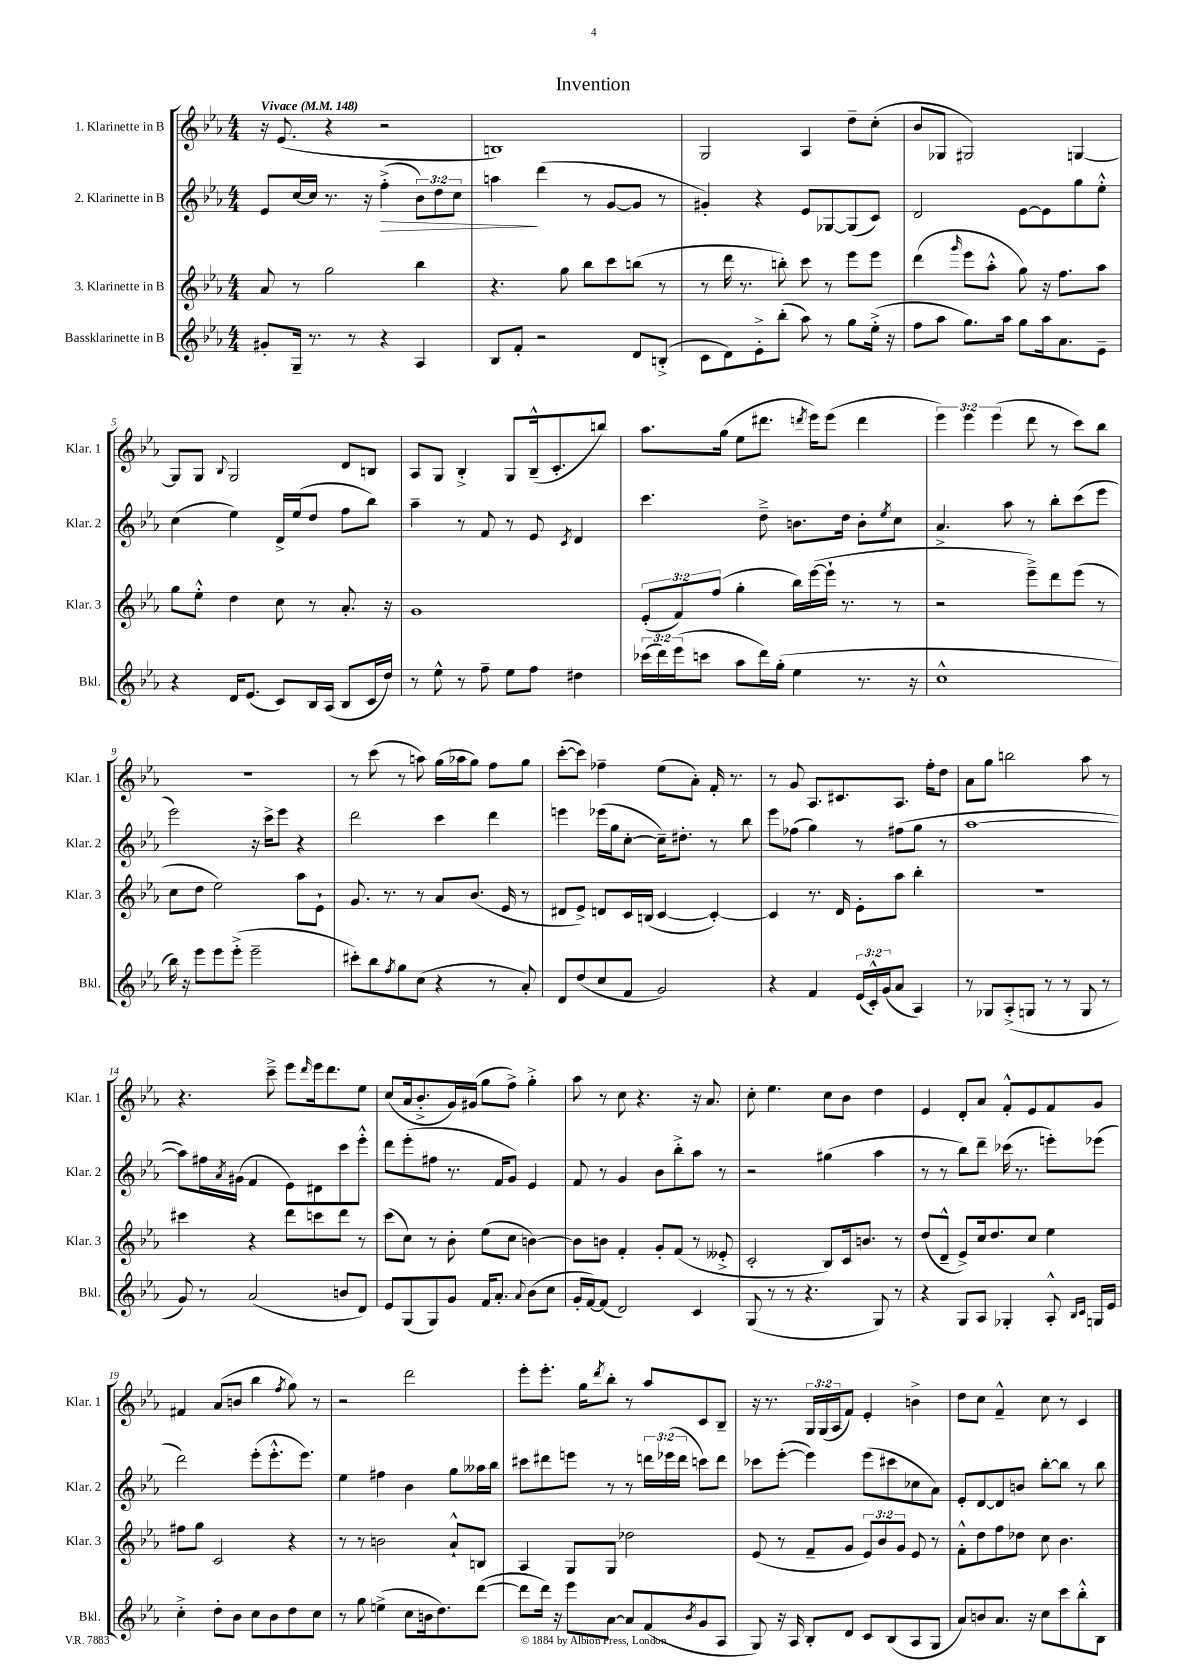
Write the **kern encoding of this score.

**kern	**kern	**kern	**dynam	**kern
*part4	*part3	*part2	*part2	*part1
*staff4	*staff3	*staff2	*staff2	*staff1
*I"Bassklarinette in B	*I"3. Klarinette in B	*I"2. Klarinette in B	*	*I"1. Klarinette in B
*I'Bkl.	*I'Klar. 3	*I'Klar. 2	*	*I'Klar. 1
*clefG2	*clefG2	*clefG2	*	*clefG2
*k[b-e-a-]	*k[b-e-a-]	*k[b-e-a-]	*	*k[b-e-a-]
*M4/4	*M4/4	*M4/4	*	*M4/4
*MM148	*MM148	*MM148	*	*MM148
=1	=1	=1	=1	=1
!	!	!	!	!LO:TX:a:B:t=Vivace
8g#X'/L	8a-/	8e-/L	.	16r
.	.	.	.	(8.e-/
16G~/Jk	8r	[16cc/L	.	.
8.r	.	16cc/JJ]	.	.
.	2gg\	8.r	.	4r
8r	.	.	.	.
.	.	16r	.	.
!	!	!	!LO:HP:b	!
4r	.	(4ff'^\	>	2r
4A-/	4bb-\	12b-\L)	.	.
.	.	12dd\	.	.
.	.	12cc\J	.	.
=2	=2	=2	=2	=2
8B-/L	4.r	4aan\	.	1Bn)
8f'/J	.	.	.	.
2r	.	(4ddd\	]	.
.	8gg\	.	.	.
.	8bb-\L	8r	.	.
.	8ccc\	[8g/L	.	.
8d/L	(8bbn\J	8g/J]	.	.
(8Bn'^/J	8r	8r	.	.
=3	=3	=3	=3	=3
8c\L	8r	4g#X'/)	.	2G/
8d\)	16ddd\	.	.	.
.	8.r	.	.	.
8e-'^\	.	4r	.	.
(8bb-'\J	8bbn'\)	.	.	.
8aa-\)	8ccc\	8e-/L	.	4A-/
8r	8r	[8G-X/	.	.
8gg\L	8eee-\L	(8G-/]	.	8dd~\L
(16ee-'^\Jk	8eee-\J	8c/J)	.	(8cc'\J
16r	.	.	.	.
=4	=4	=4	=4	=4
8ff\L	(4ddd\	2d/	.	8b-/L
8aa-\J	.	.	.	8G-X/J
.	16qqggg/	.	.	.
8.gg\L)	8eee-\L	.	.	2G#X/)
.	8aa-'^^\J	.	.	.
16aa-\Jk	.	.	.	.
8gg\L	8gg\)	[8e-\L	.	.
16aa-\k	16r	8e-\]	.	.
8.a-\	8.ff\L	.	.	.
.	.	8gg\	.	[4Gn/
8e-~\J	8aa-\J	8ee-'^^\J	.	.
!!LO:LB:g=z
=5	=5	=5	=5	=5
4r	8gg\L	(4cc\	.	8G/L]
.	8ee-'^^\J	.	.	8G/J
.	.	.	.	8qqB-/
16d/KL	4dd\	4ee-\)	.	2G/
(8.e-/J	.	.	.	.
8c/L)	8cc\	16d^/LL	.	.
.	.	(16ee-/J	.	.
16B-/L	8r	8dd/J	.	.
(16A-/JJ	.	.	.	.
8B-/L	8.a-'/	8ff\L	.	8d/L
16c/L	.	8bb-\J)	.	8Bn/J
16dd/JJ)	16r	.	.	.
=6	=6	=6	=6	=6
8r	1g	4aa-~\	.	8A-/L
8ee-^^\	.	.	.	8G/J
8r	.	8r	.	4B-'^/
8ff~\	.	8f/	.	.
8ee-\L	.	8r	.	8G/L
8ff\J	.	8e-/	.	(16B-~^^/k
.	.	.	.	8.c'/
.	.	8qc/	.	.
4dd#X\	.	4d/	.	.
.	.	.	.	8bbn/J)
=7	=7	=7	=7	=7
(24ccc-X\LL	(12e-'/L	4.ccc\	.	8.aa-\L
24ddd\)	.	.	.	.
(24eee-\J	12f/)	.	.	.
8cccn\J	.	.	.	.
.	(12ff/J	.	.	.
.	.	.	.	(16gg\Jk
8aa-\L	4gg'\	.	.	8ee-\L
16ddd\L)	.	8dd~^\	.	8.ddd#X\J
(16gg'\JJ	.	.	.	.
4ee-\	16bb-\LL)	8.bn\L	.	.
.	.	.	.	8qdddn/
.	([16eee-\	.	.	16eee-\KL)
.	16eee-`\JJ]	.	.	(8eee-\J
.	8.r	16dd\Jk	.	.
8.r	.	8b'\L	.	4ddd\
.	.	8qee-/	.	.
.	8r	8cc\J	.	.
16r	.	.	.	.
=8	=8	=8	=8	=8
1cc^^	2r	4.a-^/	.	6eee-\)
.	.	.	.	6eee-\
.	.	.	.	(6eee-\
.	.	8aa-\	.	.
.	8eee-~^\L)	8r	.	8ddd\
.	8ddd\	8bb-'\L	.	8r
.	(8eee-\J	(8ccc\	.	8ccc\L)
.	8r	8eee-\J	.	8bb-\J
!!LO:LB:g=z
=9	=9	=9	=9	=9
16bb-\)	8cc\L	2eee-\)	.	1r
16r	.	.	.	.
8eee-\L	8dd\J	.	.	.
8eee-\	2ee-\)	.	.	.
(8eee-'^\J	.	.	.	.
2eee-~\	.	16r	.	.
.	.	16ccc^\KL	.	.
.	.	8eee-\J	.	.
.	8aa-\L	4r	.	.
.	8e-`\J	.	.	.
=10	=10	=10	=10	=10
8ccc#X'\L)	8.g/	2ddd\	.	8r
8bb-\	.	.	.	(8ccc\
.	8.r	.	.	.
8qff/	.	.	.	.
8gg\	.	.	.	8r
(8cc\J	8r	.	.	8aan\)
4r	8a-/L	4ccc\	.	(16gg\LL
.	.	.	.	16aa-X\J
.	(8.b-/J	.	.	8gg\J)
8r	.	4ddd\	.	8ff\L
.	16e-/	.	.	.
8a-'/)	8r	.	.	8gg\J
=11	=11	=11	=11	=11
8d/L	8d#X/L	4eeen\	.	([8ccc'\L
(8dd/	8e-^/J)	.	.	8ccc\J])
8cc/	8dn/L	(16eee-X\LL	.	4ff-X~\
.	.	16gg\J	.	.
8f/J	16c/L	[8cc'\J	.	.
.	(16Bn/JJ	.	.	.
2g/)	[4c/	16cc~\KL])	.	(8ee-\L
.	.	8.dd#X'\J	.	.
.	.	.	.	8a-'\J)
.	4c'/_)	8r	.	16f'/
.	.	.	.	8.r
.	.	8bb-\	.	.
=12	=12	=12	=12	=12
4r	4c/]	8eee-\L	.	8r
.	.	(8ff-X\J	.	8g/
4f/	8.r	4gg\)	.	8.A-/L
.	16d/	.	.	8.c#X/
(24e-/LL	8e-'\L	8r	.	.
24c'^^/)	.	.	.	.
(24g/J	.	.	.	.
8a-/J	8aa-\J	(8ff#X\L	.	8.A-/J
4A-/)	4bb-'\	8gg\J	.	.
.	.	.	.	16ff'\KL
.	.	8r	.	8dd\J
=13	=13	=13	=13	=13
8r	1r	[1aa-	.	8a-\L
8G-X/L	.	.	.	8gg\J
(8A-'^/	.	.	.	2bbn\
8Gn/J	.	.	.	.
8r	.	.	.	.
8r	.	.	.	.
8G/	.	.	.	8aa-\
8r	.	.	.	8r
!!LO:LB:g=z
=14	=14	=14	=14	=14
8g/)	4ccc#X\	8aa-\L])	.	4.r
8r	.	16ff#X\L	.	.
.	.	8qa-/	.	.
.	.	(16g#X\JJ	.	.
(2a-/	4r	4f/	.	.
.	.	.	.	8ccc~^\
.	8ddd\L	8e-\L)	.	8eee-\L
.	.	.	.	16qqddd/
.	8cccn\	8d#X\	.	16eee-\k
.	.	.	.	8.ddd\
8bn/L	8ddd\J	8ccc\	.	.
8d/J)	8r	8eee-'^^\J	.	8ee-\J
=15	=15	=15	=15	=15
8e-/L	(8ccc\L	8ddd\L	.	(8cc/L
(8G/	8cc\J)	(8eee-'\	.	16a-/k
.	.	.	.	8.b-'^/
8G/)	8r	8ff#X\J	.	.
8g/J	8b-'\	8.r	.	16g/L)
.	.	.	.	(16g#X/JJ
16f/KL	(8ee-\L	.	.	8gg\L
8.a-'/J	.	16f/KL	.	.
.	8cc\J	8g/J)	.	8ff^\J)
8qqa-/	.	.	.	.
(8b-\L	[4bn\)	4e-/	.	4gg'^\
8cc\J	.	.	.	.
=16	=16	=16	=16	=16
16g'/LL	8b\L]	8f/	.	8aa-\
[16f/J)	.	.	.	.
(8f/J]	8bn\J	8r	.	8r
2d/)	4f'/	4g/	.	8cc\
.	.	.	.	4.r
.	8g'/L	8b-\L	.	.
.	(8f/J	8bb-'^\	.	.
4c/	8r	8aa-\J	.	16r
.	.	.	.	8.a-/
.	8e--X'^/	8r	.	.
=17	=17	=17	=17	=17
(8G/	2c'/	2r	.	8cc'\
8r	.	.	.	4.ee-\
8r	.	.	.	.
4.r	.	.	.	.
.	8B-/L)	(4gg#X\	.	8cc\L
.	16c/k	.	.	8b-\J
.	8.bn/J	.	.	.
8G/)	.	4aa-\	.	4dd\
8r	8r	.	.	.
=18	=18	=18	=18	=18
4r	(8dd/L	8r	.	4e-/
.	8d~^^/J	8r	.	.
8G/L	8e-^/L)	8bb-\L)	.	8d'/L
8A-/J	16cc/k	8ddd~\J	.	8a-/J
.	8.dd/	.	.	.
4G-X'/	.	(16ccc-X\	.	8f'^^/L
.	.	8.r	.	.
.	8cc/J	.	.	8e-/
8A-'^^/	4ee-\	8eeen'\L)	.	8f/
16qqB-/LL	.	.	.	.
16qqc/JJ	.	.	.	.
16Gn/LL	.	(8eee-X\J	.	8g/J
16e-/JJ	.	.	.	.
!!LO:LB:g=z
=19	=19	=19	=19	=19
4cc'^\	8ff#X\L	2ddd\)	.	4f#X/
.	8gg\J	.	.	.
8dd'\L	2c/	.	.	(8a-/L
8b-\J	.	.	.	8bn/J
8cc\L	.	(8eee-'\L	.	4bb-\
8b-\	.	8.eee-'^^\	.	.
.	.	.	.	8qff/
8dd\	4r	.	.	8gg\)
.	.	8.eee-\J)	.	.
8cc\J	.	.	.	8r
=20	=20	=20	=20	=20
8r	8r	4ee-\	.	2r
8gg\	8r	.	.	.
(4een^\	2bn\	4ff#X\	.	.
8cc\L	.	4b-\	.	2ddd\
16bn\k	.	.	.	.
8.dd\)	.	.	.	.
.	8a-`^^/L	8gg\L	.	.
([8ddd\J	8Bn/J	16aa--X\L	.	.
.	.	16bb-\JJ	.	.
=21	=21	=21	=21	=21
8ddd\L]	4A-/	8ccc#X\L	.	8eee-'\L
16ddd\Jk)	.	8ddd#X\	.	8.eee-'\J
16r	.	.	.	.
8eee-\L	8G/L	8eeen\J	.	.
.	.	.	.	16gg\KL
.	.	.	.	8qddd/
[8a-\J	8G/J	8r	.	8bb-'\J
8a-/L]	2dd-X\	8r	.	8r
(8f/	.	24dddn\LL	.	8aa-/L
.	.	(24eee-X\	.	.
.	.	24ddd\JJ	.	.
8qb-/	.	.	.	.
8g/	.	8cccn\L)	.	8c/
8A-/J	.	8ddd\J	.	8B-~/J
=22	=22	=22	=22	=22
8G/)	(8e-/	8ccc-X\L	.	16r
.	.	.	.	8.r
16r	8r	([8eee-'\J	.	.
16A-/	.	.	.	.
8B-'/L	8f~/L	4eee-\])	.	24G/LL
.	.	.	.	(24G/
.	.	.	.	24A-/J
8d/J	8g/J	.	.	8f/J)
8c/L	12e-/L)	(8eee-\L	.	4e-'/
.	12b-/	.	.	.
(8B-/	.	8ccc#X\	.	.
.	12g/J	.	.	.
8A-/	8e-/	8cc-X\	.	4bn^\
8G/J	8r	8a-\J)	.	.
=23	=23	=23	=23	=23
8a-/L)	8f'^^\L	8e-'/L	.	8dd\L
8bn/	8dd\	[8d/	.	8cc\J
8.a-/J	8ff\	8d/]	.	4f~^^/
.	8dd-X\J	8bn/J	.	.
16r	.	.	.	.
8cc\L	8cc\	[8bb-'\L	.	8cc\
8ccc\	4.b-\	8bb-\J]	.	8r
8bb-'^^\	.	8r	.	4c/
8B-\J	.	8bb-\	.	.
==	==	==	==	==
*-	*-	*-	*-	*-
